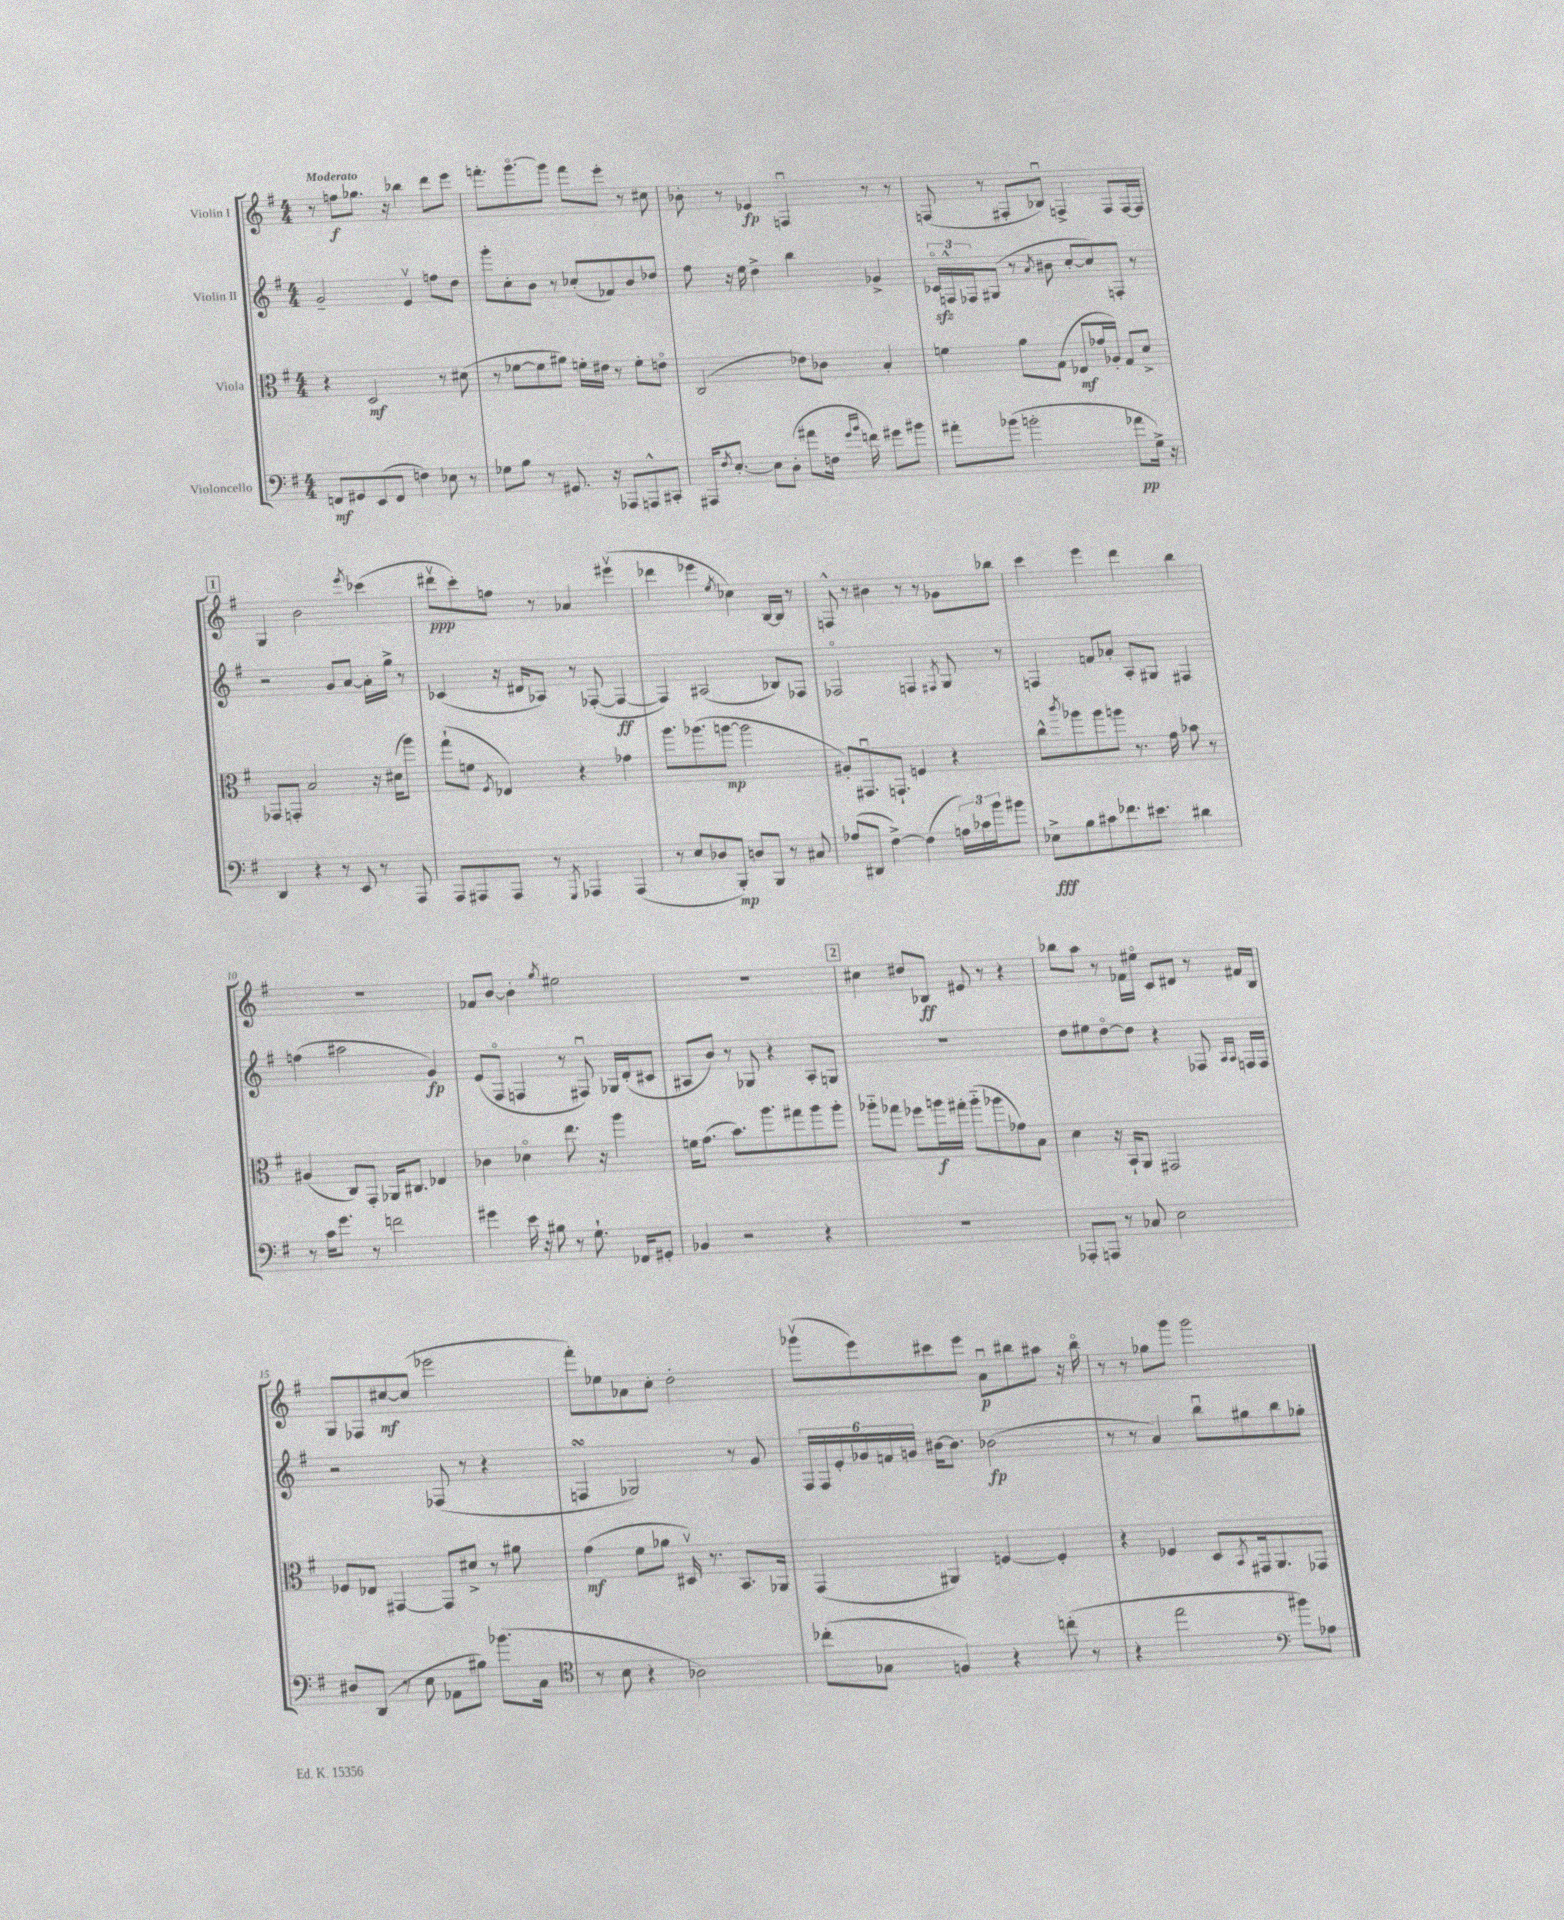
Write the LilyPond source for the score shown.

<<
\new StaffGroup <<
\new Staff = "s0" \with { instrumentName = "Violin I" } {
    \clef treble \key g \major \numericTimeSignature \time 4/4 \tempo "Moderato"
    r8 f''8\f ges''8. r16 bes''4 d'''8 e'''8 |
    f'''8.-. g'''8.~\flageolet g'''8 f'''8 e'''8-. r8 cis''8 |
    bes'8-. r8 ees'4\fp f4\downbow r8 r8 |
    f8( r8 fis8-. bes8\downbow) f4-> f8 f16~ f16 |
    \mark \markup { \box "1" } g4 b'2 \acciaccatura { e'''8 } ces'''4( |
    dis'''8\upbow\ppp c'''8-.) f''8 r8 aes'4 eis'''4\upbow( |
    des'''4 ees'''4 \acciaccatura { e''8 } ces''4) b16~ b16 r8 |
    f8-^ r8 bis'4 r8 r8 ges'8 bes''8 |
    c'''4 e'''4 d'''4 b''4 |
    R1 |
    fes'8 b'8~ b'4-. \acciaccatura { g''8 } eis''2 |
    R1 |
    \mark \markup { \box "2" } cis''4 dis''8 bes8\ff eis'8 r8 r4 |
    bes''8 a''8 r8 fes'16 eis''16\flageolet c'8 dis'8 r8 fis'16 b16 |
    g8 fes8 cis''8~\mf cis''8( ees'''2 |
    fis'''8-.) ees''8 aes'8 c''8-. d''2-. |
    ges'''8\upbow( e'''8) cis'''8 e'''8 a'8\downbow\p bis''8 ais''8 r16 bis''16\flageolet |
    r8 r8 ges''8 g'''8 g'''2 \bar "|." |
}
\new Staff = "s1" \with { instrumentName = "Violin II" } {
    \clef treble \key g \major \numericTimeSignature \time 4/4
    g'2-- e'4\upbow f''8 d''8 |
    g'''8-. c''8-. b'8 r8 ces''8-.( fes'8) b'8 des''8 |
    fis''8 r16 e''16 d''4-> b''4 ges'4-> |
    \tuplet 3/2 { ces'16\flageolet\sfz f16-^ fes16 } gis8( r8 \acciaccatura { a'8 } bis'8 c''8~-. c''8) f8-. r8 |
    \mark \markup { \box "1" } r2 g'8 a'8~ a'16-. g''16-> r8 |
    ces'4( r16 dis'16 aes8) r8 fes8~-.( fes4~\ff |
    fes4) ais2( bes8) fes8 |
    fes2\flageolet f4 \acciaccatura { fis8 } g8 r8 |
    f4 f'8 aes'8-. a8-. gis8 fis4 |
    f''4( ais''2 g'4\fp) |
    e'8( fis8\flageolet f4 r8 fis8\downbow) ges16 d'16-.( cis'8 |
    ais8 b'8) r8 ges8 r4 ais8-. g8 |
    \mark \markup { \box "2" } R1 |
    d''8 eis''8 d''8~\flageolet d''8 r4 fes8 \grace { a16 a16 } f16 f16 |
    r2 fes8( r8 r4 |
    f4\turn ges2) r8 g'8 |
    \tuplet 6/4 { fis16 fis16 e'16-. ges'16 f'16 g'16 } bis'16~ bis'8. bes'2\fp( |
    r8 r8 a'4) b''8\downbow gis''8 b''8 ges''8-. \bar "|." |
}
\new Staff = "s2" \with { instrumentName = "Viola" } {
    \clef alto \key g \major \numericTimeSignature \time 4/4
    r4 d2\mf r8 dis'8( |
    r8 fes'8~ fes'8 ais'8) f'16-. eis'16 r8 f'8-. e'8\flageolet |
    c2( ees'8) ces'8 b4-. |
    f'4 a'8 g8( ees8\mf ges'16 aes16-.) g8 d'8-> |
    \mark \markup { \box "1" } ges,8 g,8-. b2 r16 dis'16( a''8) |
    g''8-!( f'8 \acciaccatura { fis8 } ees4) r4 ges'4 |
    a''8. aes''8.( a''8~\mp a''2 |
    ais8-.) gis,8.\downbow g,8.-! f4 r4 |
    c''8-^ \acciaccatura { c'''8 } aes''8 aes''8 a''8 r8. g'16 bes'8 r8 |
    ais4( c8) g,8-. aes,16 cis8. ees4 |
    ces'4 des'4\flageolet e''8. r16 a''4 |
    f'16 g'8.( b'8.) a''8. gis''8 a''8 a''8-. |
    \mark \markup { \box "2" } aes''8-_ ges''8 fes''8 a''16\f gis''16-. a''8-_( aes''8 ges'8) b8 |
    d'4 r16 b,16-! a,8 gis,2 |
    fes8 ees8 gis,4~ gis,8 dis'8-> r8 ais'8 |
    g'4\mf( fis'8 aes'8 dis16\upbow) r8. b,8. aes,16 |
    g,4( ais,4) f4~ f4-. |
    r4 fes4 d8 \acciaccatura { b,8 } gis,16 a,8. ges,8 \bar "|." |
}
\new Staff = "s3" \with { instrumentName = "Violoncello" } {
    \clef bass \key g \major \numericTimeSignature \time 4/4
    f,8\mf gis,8 e,8( f,8 f4) ees8 r8 |
    ges8 b8 r8 gis,8. r16 aes,,8 a,,8-^ cis,8-. |
    ais,,16 \acciaccatura { fis8 } e8.~-. e8 d8-.( ais'8 f16 \grace { g'16 b'16 } f'16) gis'8 bis'8 |
    ais'8-. bes'8( b'2-. aes'8\pp g16->) r16 |
    \mark \markup { \box "1" } d,4 r4 r8 e,8 r8 a,,8 |
    a,,8 ais,,8 ais,,8 r8 \acciaccatura { g,,8 } aes,,4 aes,,4( |
    r8 e8 des8 b,,8-.\mp) d8 b,,8 r8 cis8 |
    aes8( dis,8 fis4~->) fis4( \tuplet 3/2 { a16) ces'16 b'16 } bis'8 |
    ees8->\fff b8 cis'8 fes'8. eis'8. dis'4 |
    r8 c'16 g'8. r8 f'2 |
    gis'4 e'16 r16 bis8 r8 g8.-! fes,16 gis,8-. |
    bes,4 r2 r4 |
    \mark \markup { \box "2" } R1 |
    aes,,8-. a,,8 r8 ces8 e2 |
    dis8 d,8( r8 e8 aes,8 bis8) bes'8.( c16 |
    \clef tenor r8 b8 r4 aes2) |
    ces''8-.( ges8 f4) r4 c''8-.( r8 |
    r4 e''2 \clef bass bis'8) aes8 \bar "|." |
}
>>
>>
